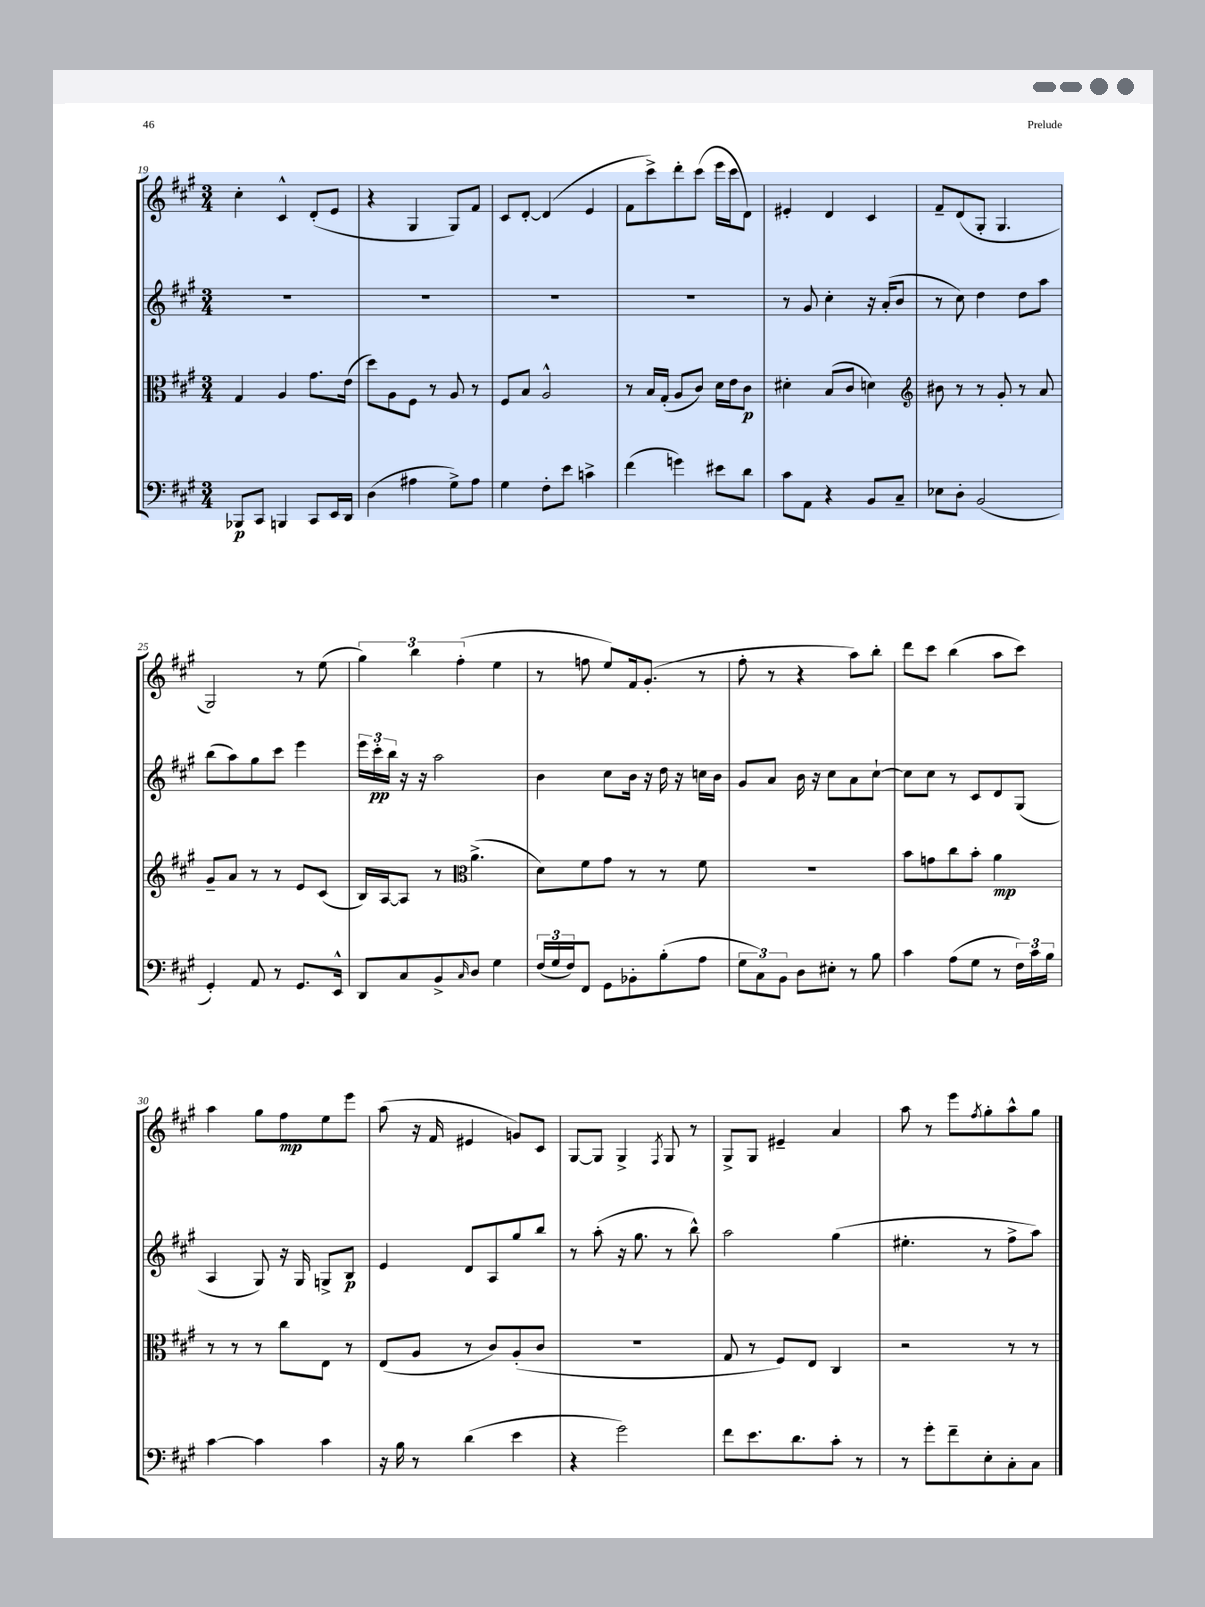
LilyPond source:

<<
\new StaffGroup <<
\new Staff = "s0" {
    \clef treble \key a \major \numericTimeSignature \time 3/4
    cis''4-. cis'4-^ d'8-.( e'8 |
    r4 gis4 gis8) fis'8 |
    cis'8 d'8~-. d'4( e'4 |
    fis'8 cis'''8->) d'''8-. cis'''8( e'''16 cis'''16 d'8) |
    eis'4-. d'4 cis'4 |
    fis'8-- d'8( gis8-. gis4. |
    gis2) r8 e''8( |
    \tuplet 3/2 { gis''4) b''4 fis''4-.( } e''4 |
    r8 f''8 e''8) fis'16 gis'8.-.( r8 |
    fis''8-. r8 r4 a''8) b''8-. |
    d'''8 cis'''8 b''4( a''8 cis'''8) |
    a''4 gis''8 fis''8\mp e''8 e'''8 |
    a''8( r16 fis'16 eis'4 g'8) cis'8 |
    gis8~ gis8 gis4-> \acciaccatura { fis8 } gis8 r8 |
    gis8-> gis8 eis'4-- a'4 |
    a''8 r8 e'''8 \acciaccatura { fis''8 } gis''8-. a''8-^ gis''8 \bar "|." |
}
\new Staff = "s1" {
    \clef treble \key a \major \numericTimeSignature \time 3/4
    R2. |
    R2. |
    R2. |
    R2. |
    r8 gis'8 cis''4-. r16 a'16-.( b'8 |
    r8 cis''8) d''4 d''8 a''8 |
    b''8( a''8) gis''8 cis'''8 e'''4 |
    \tuplet 3/2 { e'''16 cis'''16-.\pp b''16 } r16 r16 a''2 |
    b'4 cis''8 b'16 r16 d''16 r16 c''16 b'16 |
    gis'8 a'8 b'16 r16 cis''8 a'8 cis''8~-! |
    cis''8 cis''8 r8 cis'8 d'8 gis8( |
    a4 gis8) r16 gis16 g8-> b8\p |
    e'4 d'8 a8 gis''8 b''8 |
    r8 a''8-.( r16 gis''8. r8 b''8-^) |
    a''2 gis''4( |
    eis''4.-. r8 fis''8-> a''8) \bar "|." |
}
\new Staff = "s2" {
    \clef alto \key a \major \numericTimeSignature \time 3/4
    gis4 a4 gis'8. e'16( |
    d''8) a8 fis8 r8 a8 r8 |
    fis8 b8 a2-^ |
    r8 b16 gis16-.( a8 cis'8) d'16 e'16 cis'8\p |
    dis'4-. b8( cis'8 d'4) |
    \clef treble bis'8 r8 r8 gis'8-. r8 a'8 |
    gis'8-- a'8 r8 r8 e'8 cis'8( |
    b16) a16~ a8 r8 \clef alto a'4.->( |
    d'8) fis'8 gis'8 r8 r8 fis'8 |
    R2. |
    b'8 g'8 cis''8 b'8-. a'4\mp |
    r8 r8 r8 cis''8 e8 r8 |
    e8( a8 r8 cis'8) a8-.( cis'8 |
    R2. |
    gis8 r8 fis8) e8 cis4 |
    r2 r8 r8 \bar "|." |
}
\new Staff = "s3" {
    \clef bass \key a \major \numericTimeSignature \time 3/4
    bes,,8\p cis,8 b,,4 cis,8 e,16 d,16 |
    d4( ais4 gis8->) ais8 |
    gis4 fis8-. e'8 c'4-> |
    fis'4( g'4) eis'8 d'8 |
    cis'8 a,8 r4 b,8 cis8-- |
    ees8 d8-. b,2( |
    gis,4-.) a,8 r8 gis,8. e,16-^ |
    d,8 cis8 b,8-> \grace { cis16 } d8 gis4 |
    \tuplet 3/2 { fis16( gis16 fis16) } fis,8 gis,8 bes,8-. b8-.( a8 |
    \tuplet 3/2 { gis8 cis8) b,8 } d8 eis8-. r8 b8 |
    cis'4 a8( gis8 r8 \tuplet 3/2 { fis16) cis'16 b16 } |
    cis'4~ cis'4 cis'4 |
    r16 b16 r8 d'4( e'4 |
    r4 gis'2) |
    fis'8 e'8. d'8. cis'8-. r8 |
    r8 gis'8-. fis'8-- e8-. cis8-. cis8 \bar "|." |
}
>>
>>
\layout { \context { \Score currentBarNumber = #19 } }
